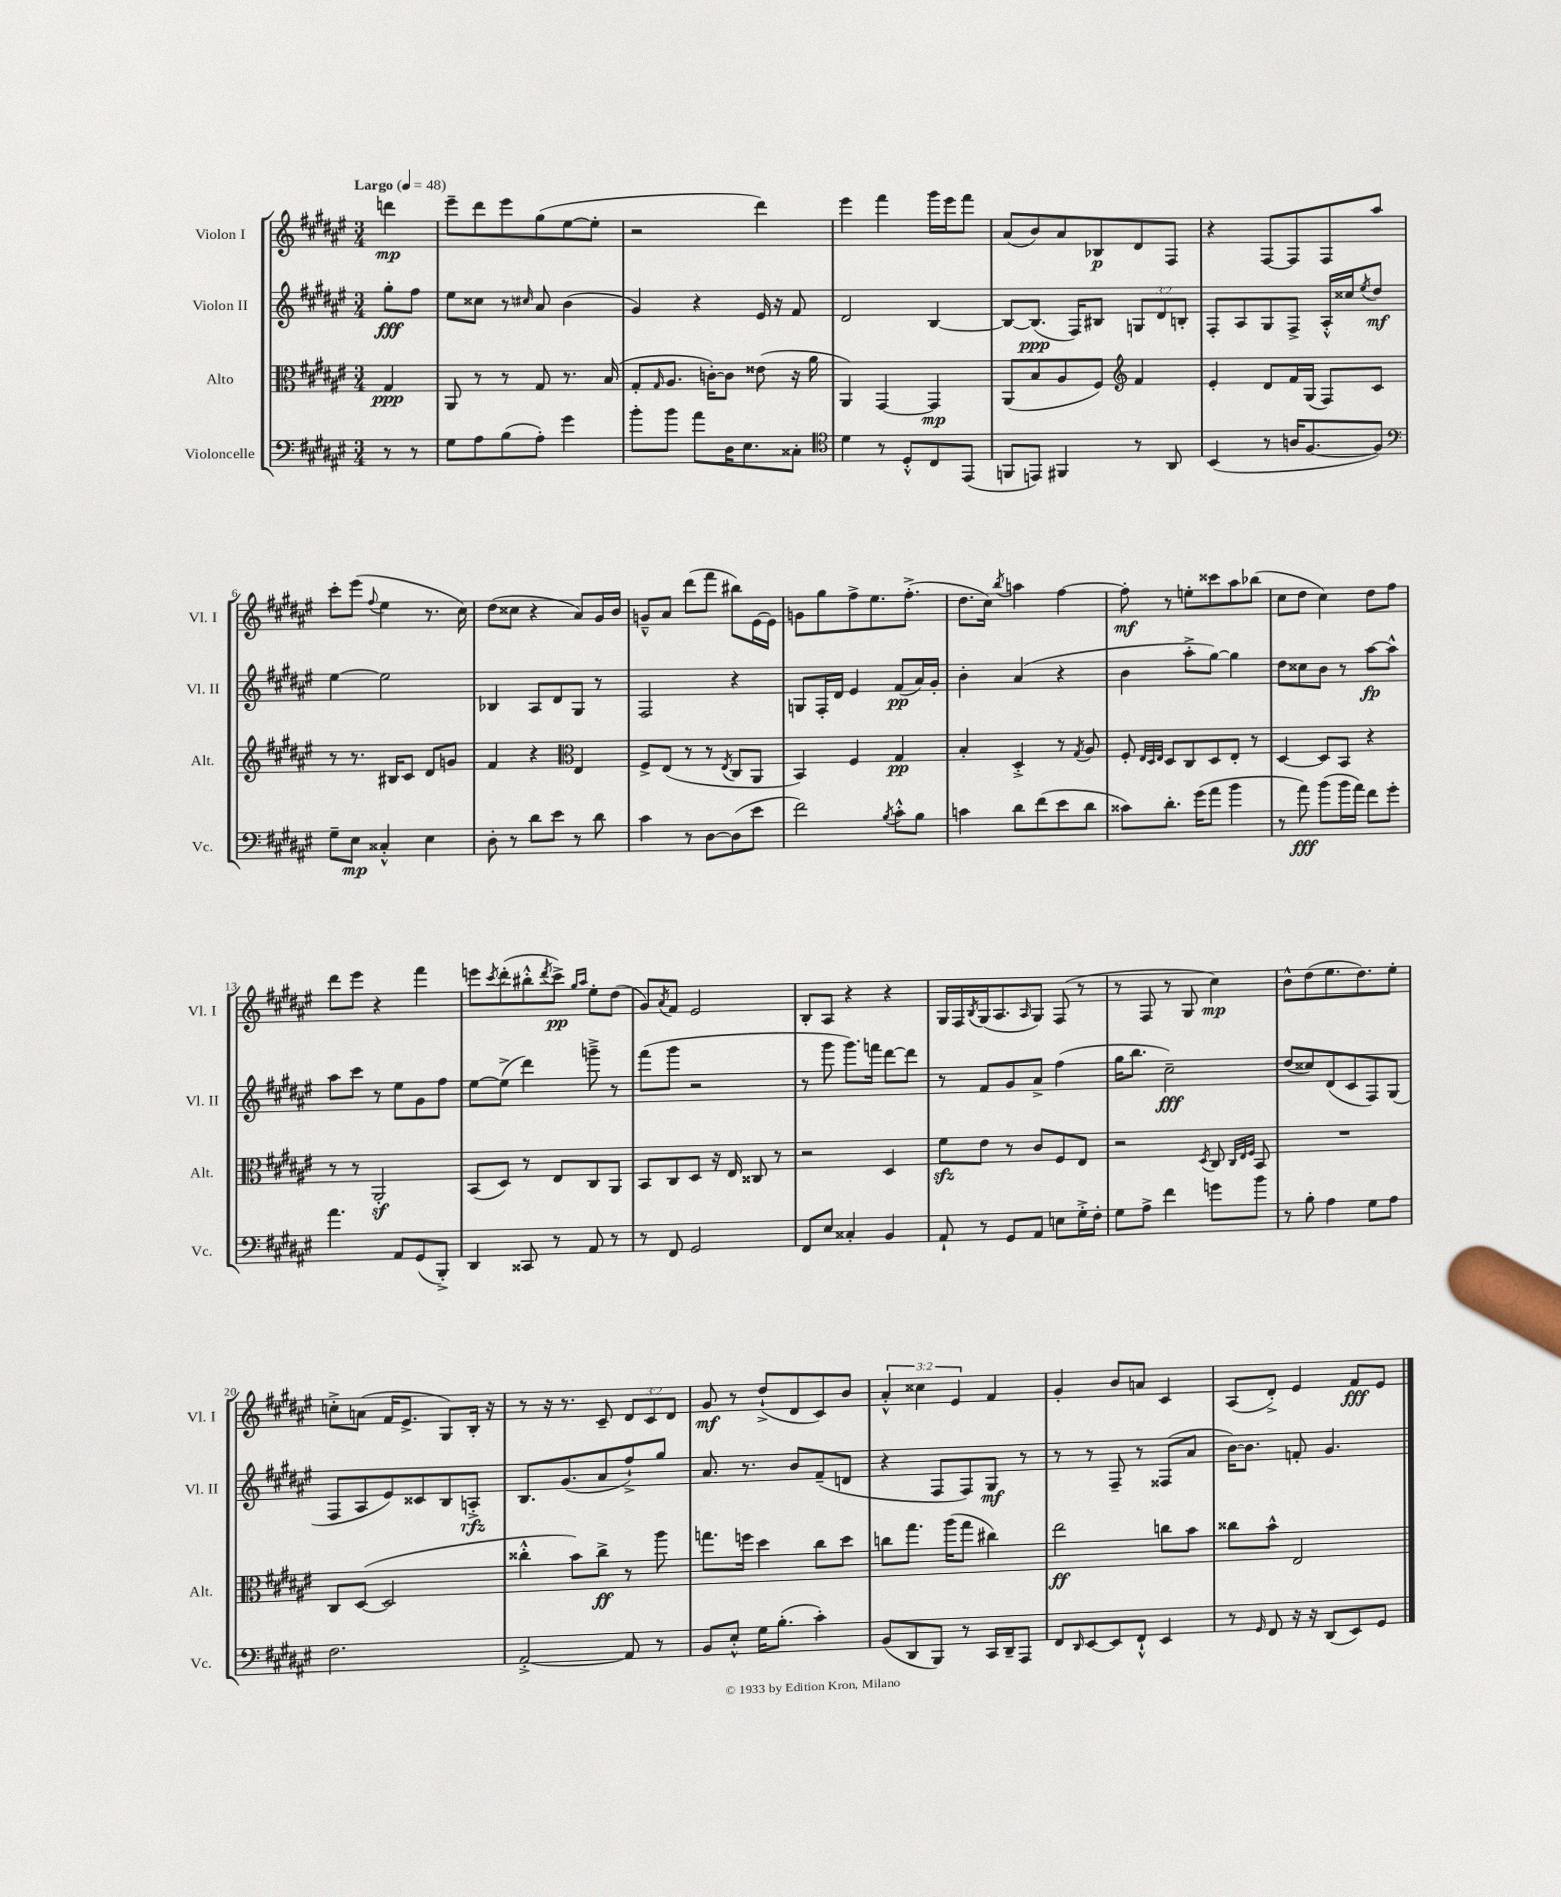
<<
\new StaffGroup <<
\new Staff = "s0" \with { instrumentName = "Violon I" shortInstrumentName = "Vl. I" } {
    \clef treble \key fis \major \numericTimeSignature \time 3/4 \override Staff.TupletNumber.text = #tuplet-number::calc-fraction-text \partial 4 \tempo "Largo" 4 = 48
    d'''4\mp |
    eis'''8-- dis'''8 eis'''8 gis''8( eis''8~ eis''8-. |
    r2 dis'''4) |
    eis'''4 fis'''4 gis'''16 eis'''16 fis'''8 |
    ais'8( b'8) ais'8 bes8\p dis'8 fis8 |
    r4 fis8~ fis8 fis8 ais''8 |
    cis'''8-. eis'''8( \appoggiatura { fis''8 } eis''4 r8. cis''16) |
    dis''8( cisis''8 r4 ais'8) gis'16 b'16 |
    g'8---^ ais'8 dis'''8( fis'''8 bis''8) eis'16~ eis'16 |
    g'8 gis''8 fis''8-> eis''8. fis''8.-.->( |
    dis''8. cis''16) \acciaccatura { b''8 } a''4 fis''4~ |
    fis''8-.\mf r8 e''8-. cisis'''8 ais''8 bes''8( |
    cis''8 dis''8 cis''4) dis''8 fis''8 |
    dis'''8 eis'''8 r4 fis'''4 |
    e'''8 \acciaccatura { cis'''8 } dis'''8-.( bis''8-.-^ \acciaccatura { dis'''8 } cis'''8->\pp) \grace { gis''16 ais''16 } eis''8-. dis''8( |
    gis'8) \acciaccatura { ais'8 } fis'8 eis'2 |
    b8-. ais8 r4 r4 |
    gis16 fis16 \acciaccatura { b8 } gis16( ais8. \grace { ais16 } gis8) fis8( r8 |
    r8 fis8 r8 gis8 cis''4\mp) |
    b'8-^ dis''8( eis''8. dis''8.) eis''8-. |
    c''8-.-> a'8( fis'16 eis'8.-> gis8) b16-. r16 |
    r8 r16 r8. cis'8-- \tuplet 3/2 { dis'8 cis'8 dis'8 } |
    gis'8\mf r8 dis''8-!->( dis'8 cis'8) b'8 |
    \tuplet 3/2 { ais'4-.-^ cisis''4 eis'4 } fis'4 |
    gis'4-. b'8 a'8 cis'4 |
    ais8( dis'8-.->) eis'4 fis'8\fff eis'8 \bar "|." |
}
\new Staff = "s1" \with { instrumentName = "Violon II" shortInstrumentName = "Vl. II" } {
    \clef treble \key fis \major \numericTimeSignature \time 3/4 \override Staff.TupletNumber.text = #tuplet-number::calc-fraction-text \partial 4
    gis''8-.\fff fis''8 |
    eis''8 cisis''8 r8 \grace { cis''16 } ais'8 b'4( |
    gis'4) r4 eis'16 r16 fis'8 |
    dis'2 b4~ |
    b8~ b8.\ppp( fis16) bis8 \tuplet 3/2 { g8 dis'8 b8-. } |
    fis8-. ais8 gis8 fis8-> ais16-.-^ cisis''16 \acciaccatura { eis''8 } dis''8\mf |
    eis''4~ eis''2 |
    bes4 ais8 dis'8 gis8 r8 |
    fis2 r4 |
    g8 fis16-. dis'16 eis'4 fis'8\pp( ais'16) gis'16-. |
    b'4-. ais'4( r4 |
    b'4 ais''8-.-> gis''8~) gis''4 |
    dis''8 cisis''8 b'8 r8 ais''8~\fp ais''8-^ |
    ais''8 cis'''8 r8 eis''8 gis'8 fis''8 |
    eis''8~ eis''8->( dis'''4) g'''8---> r8 |
    fis'''8( gis'''8 r2 |
    r8 gis'''8 gis'''8.) f'''16 dis'''8~ dis'''8 |
    r8 fis'8 gis'8 ais'8-> fis''4( |
    gis''16 b''8. cis''2--\fff) |
    dis''8( cisis''8) dis'8( cis'8 fis8) gis8( |
    fis8 ais8 eis'8) cisis'8 b8 a8-.->\rfz |
    b8. gis'8.( ais'8 fis''8-!->) gis''8 |
    ais'8. r8. b'8 fis'8--( d'8 |
    r4 fis8 fis8) gis8\mf r8 |
    r8 r8 fis8-- r8 fisis8( ais'8 |
    b'16~) b'8. f'8-. gis'4. \bar "|." |
}
\new Staff = "s2" \with { instrumentName = "Alto" shortInstrumentName = "Alt." } {
    \clef alto \key fis \major \numericTimeSignature \time 3/4 \partial 4
    gis4\ppp |
    ais,8 r8 r8 gis8 r8. b16( |
    gis8-. \grace { gis16 } ais8. c'16~-.) c'8 eisis'8( r16 ais'16 |
    ais,4) gis,4~ gis,4\mp |
    ais,8( b8 ais8 fis8) \clef treble fis'4 |
    eis'4-. dis'8 fis'16 gis16( fis8) cis'8 |
    r8 r8. bis16 cis'8 dis'8 g'8 |
    fis'4 r4 \clef alto eis4 |
    fis8-> eis8( r8 r8 \acciaccatura { eis8 } cis8 ais,8 |
    b,4) fis4 gis4\pp |
    b4-. dis4-.-> r8 \acciaccatura { gis8 } ais8 |
    fis8-. \grace { eis32 dis32 eis32 } dis8 cis8 dis8 eis8-. r8 |
    dis4~ dis8 b,8 r4 |
    r8 r8 ais,2-.\sf |
    b,8( dis8) r8 eis8 cis8 ais,8 |
    b,8 cis8 dis8 r16 eis16 cisis8 r8 |
    r2 dis4 |
    fis'8\sfz eis'8 r8 cis'8 fis8 eis8 |
    r2 \acciaccatura { dis8 } cis8 \grace { cis32 eis32 fis32 } b,8 |
    R2. |
    cis8 dis8~( dis2 |
    cisis''4-.-^ b'8) cisis''8->\ff r8 ais''8 |
    g''8. f''16 dis''4 cis''8 dis''8 |
    c''8 gis''8. ais''16( gis''8 cis''4) |
    eis''2\ff c''8 b'8 |
    cisis''8 b'8-^ eis2 \bar "|." |
}
\new Staff = "s3" \with { instrumentName = "Violoncelle" shortInstrumentName = "Vc." } {
    \clef bass \key fis \major \numericTimeSignature \time 3/4 \partial 4
    r8 r8 |
    gis8 ais8 b8( ais8-.) gis'4 |
    b'8-. b'8 ais'8 dis16 eis8. cisis8-. |
    \clef tenor dis'4 r8 dis8-.-^ cis8 eis,8( |
    f,8 e,8) fis,4 r8 ais,8 |
    b,4( r8 a16 fis8.~ fis8) |
    \clef bass gis8-- eis8\mp cisis4-.-^ eis4 |
    dis8-. r8 dis'8 eis'8 r8 dis'8 |
    cis'4 r8 dis8~ dis8( eis'8 |
    fis'2) \acciaccatura { b8 } cis'8-.-^ b8 |
    c'4 dis'8 fis'8( eis'8 dis'8 |
    cisis'8) dis'8.-. gis'16( ais'8 b'4 |
    r8 ais'8\fff) b'8( b'16 ais'16) fis'8 gis'8-. |
    ais'4. ais,8 gis,8( b,,8-.->) |
    dis,4 cisis,8 r8 ais,8 r8 |
    r8 fis,8 gis,2 |
    fis,8 eis8 cisis4-. b,4 |
    ais,8-! r8 gis,8 ais,8 e8 gis16-.-> fis16-. |
    gis8 ais8-> fis'4 g'8 b'8 |
    r8 b8-. ais4 gis8 ais8 |
    fis2. |
    ais,2~-.-> ais,8 r8 |
    b,8 eis8-.-^ gis16 b8.-.( cis'4-.) |
    b,8( dis,8 b,,8) r8 cis,16 dis,16-- ais,,8 |
    fis,8 \grace { dis,16 } eis,8~ eis,8 fis,8-!-^ eis,4 |
    r8 \grace { gis,16 } fis,8 r16 r16 dis,8( eis,8) gis,8 \bar "|." |
}
>>
>>
